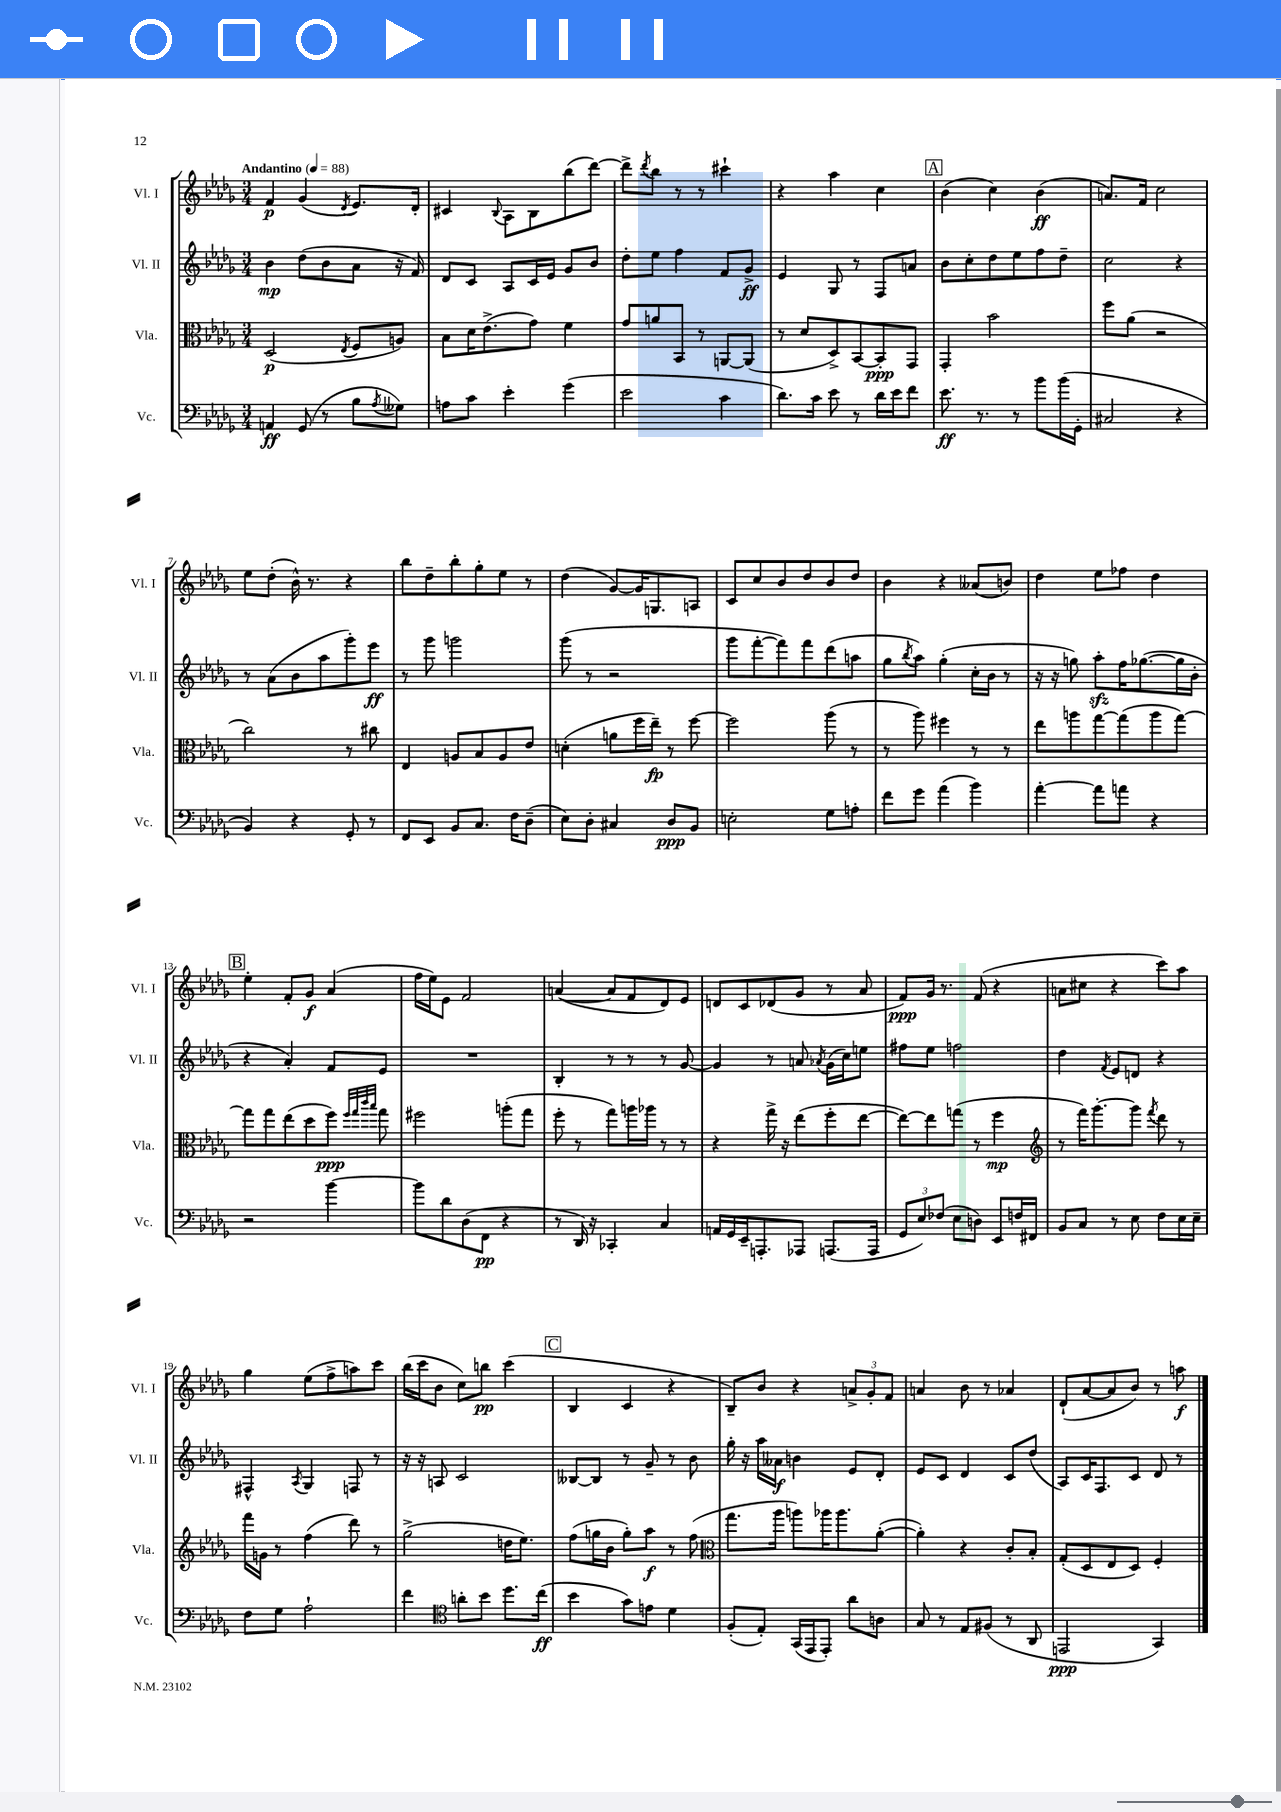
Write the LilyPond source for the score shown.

<<
\new StaffGroup <<
\new Staff = "s0" \with { instrumentName = "Vl. I" shortInstrumentName = "Vl. I" } {
    \clef treble \key des \major \numericTimeSignature \time 3/4 \tempo "Andantino" 4 = 88
    f'4\p ges'4( \acciaccatura { des'8 } ees'8.) des'16-. |
    cis'4 \appoggiatura { bes8 } aes8 bes8 bes''8( des'''8~) |
    des'''8-> \acciaccatura { des'''8 } bes''8 r8 r8 cis'''4-! |
    r4 aes''4 c''4 |
    \mark \markup { \box "A" } bes'4( c''4) bes'4\ff( |
    a'8.) f'16 c''2 |
    ees''8 des''8-.( bes'16-^) r8. r4 |
    bes''8 des''8-- bes''8-. ges''8-. ees''8 r8 |
    des''4( ges'8~) ges'16 g8. a8 |
    c'8 c''8 bes'8 des''8 bes'8 des''8 |
    bes'4 r4 aeses'8( b'8) |
    des''4 ees''8 fes''8 des''4 |
    \mark \markup { \box "B" } ees''4-. f'8-. ges'8\f aes'4( |
    f''16 ees''16) ees'8 f'2 |
    a'4~( a'8 f'8 des'8) ees'8 |
    d'8 c'8 des'8( ges'8 r8 aes'8 |
    f'8\ppp) ges'16 r8. f'8( r4 |
    a'8 cis''8 r4 c'''8) aes''8 |
    ges''4 ees''8( f''8-> a''8) c'''8 |
    bes''16( c'''16 bes'8 c''8) b''8\pp c'''4( |
    \mark \markup { \box "C" } bes4 c'4 r4 |
    bes8--) bes'8 r4 \tuplet 3/2 { a'8-> ges'8-. f'8 } |
    a'4 bes'8 r8 aes'4 |
    des'8-!( aes'8~ aes'8 bes'8) r8 a''8\f \bar "|." |
}
\new Staff = "s1" \with { instrumentName = "Vl. II" shortInstrumentName = "Vl. II" } {
    \clef treble \key des \major \numericTimeSignature \time 3/4
    bes'4\mp des''8( bes'8 aes'8 r16 f'16) |
    des'8 c'8 aes8 c'16 ees'16 ges'8 bes'8 |
    des''8-. ees''8 f''4 f'8 ges'8->\ff |
    ees'4 ges8 r8 f8 a'8 |
    \mark \markup { \box "A" } bes'8 c''8-. des''8 ees''8 f''8 des''8-- |
    c''2 r4 |
    r8 aes'8( bes'8 aes''8 ges'''8-.) ees'''8\ff |
    r8 ges'''8 g'''2 |
    ges'''8( r8 r2 |
    ges'''8 f'''8~-. f'''8) f'''8 des'''8( a''8 |
    ges''8 \acciaccatura { bes''8 } aes''8) ges''4-.( c''16-. bes'16 r8 |
    r16 r16 g''8) aes''8-.\sfz f''16 ges''8.~( ges''16 bes'16-. |
    \mark \markup { \box "B" } r4 aes'4-.) f'8 ees'8 |
    R2. |
    bes4-. r8 r8 r8 ges'8~ |
    ges'4 r8 a'8 \acciaccatura { aes'8 } ges'16( c''16) e''8 |
    fis''8 ees''8 f''2 |
    des''4 \acciaccatura { f'8 } ees'8 d'8 r4 |
    fis4-^ \acciaccatura { aes8 } ges4 f8 r8 |
    r16 r16 a8 c'2 |
    \mark \markup { \box "C" } beses8~ beses8 r8 ges'8-- r8 bes'8 |
    ges''16-. r16 aes''16 aeses'16\f b'4 ees'8 des'8-. |
    ees'8 c'8 des'4 c'8 des''8( |
    aes8) c'16 f8. c'8 des'8 r8 \bar "|." |
}
\new Staff = "s2" \with { instrumentName = "Vla." shortInstrumentName = "Vla." } {
    \clef alto \key des \major \numericTimeSignature \time 3/4
    des2\p( \acciaccatura { ees8 } f8 a8) |
    bes8 des'16 ees'8.->( ges'8) f'4 |
    ges'8 a'8 bes,8 r8 a,8~ a,8( |
    r8 des'8 des8->) bes,8~ bes,8-.\ppp ges,8 |
    \mark \markup { \box "A" } ges,4-. bes'2 |
    f''8 aes'8( r2 |
    c''2) r8 cis''8 |
    ees4 a8 bes8 a8 ees'8 |
    d'4-.( a'8 f''16 ees''16--\fp) r8 f''8~ |
    f''2 aes''8( r8 |
    r8 aes''8) fis''4 r8 r8 |
    ees''8 a''8 ges''8~ ges''8( a''8 ges''8~) |
    \mark \markup { \box "B" } ges''8 ges''8 ees''8( des''8 f''8\ppp) \grace { f''32 ges''32 c'''32 bes''32 } ges''8 |
    fis''2 a''8-.( ges''8 |
    f''8-. r8 ges''8) a''16 aes''16 r8 r8 |
    r4 ges''16-> r16 ees''8( f''8-. ees''8~ |
    ees''8~) ees''8 g''8( r8 f''4\mp |
    \clef treble r8 f'''16) ges'''8.~-. ges'''8 \acciaccatura { f'''8 } des'''8 r8 |
    f'''16 g'16 r8 f''4( des'''8) r8 |
    ges''2->( d''16 ees''8.) |
    \mark \markup { \box "C" } f''8( g''16 bes'16 g''8-.) aes''8\f r8 f''8( |
    \clef alto ges''8. aes''16 a''8) aes''16 aes''8. aes'8~-.( |
    aes'4-.) r4 c'8-. bes8-. |
    ges8-.( des8 ees8 des8) f4-. \bar "|." |
}
\new Staff = "s3" \with { instrumentName = "Vc." shortInstrumentName = "Vc." } {
    \clef bass \key des \major \numericTimeSignature \time 3/4
    a,4\ff ges,8( r8 bes8 \acciaccatura { aes8 } geses8) |
    a8 c'8 ees'4-. ges'4( |
    ees'2 c'4 |
    des'8.) c'16 ees'8 r8 des'16 ees'16 f'8 |
    \mark \markup { \box "A" } ees'8.\ff r8. r8 bes'8 bes'16( ges,16-. |
    cis2 r4 |
    bes,4) r4 ges,8-. r8 |
    f,8 ees,8 bes,8 c8. f16 des8--( |
    ees8) des8-. cis4 des8\ppp bes,8 |
    e2-. ges8 a8-. |
    f'8 ges'8 aes'4( bes'4) |
    aes'4~-. aes'8 a'8 r4 |
    \mark \markup { \box "B" } r2 bes'4~ |
    bes'8 des'8 des8( f,8\pp r4 |
    r8 des,16) r16 ces,4-. c4 |
    a,16 ges,16 ees,16-- a,,8.-. aes,,8 a,,8.( a,,16 |
    \tuplet 3/2 { ges,8 ees8) fes8( } ees8 d8) ees,8 f16 fis,16 |
    bes,8 c8 r8 ees8 f8 ees16 ees16-- |
    f8 ges8 aes2-! |
    f'4 \clef tenor a'8-. bes'8 des''8. c''16\ff( |
    \mark \markup { \box "C" } bes'4 ges'8) e'8 des'4 |
    f8-.( ees8-.) ges,16( ees,16 ees,8-.) aes'8 a8 |
    ges8 r8 ees8 fis8( r8 aes,8 |
    e,2\ppp ges,4) \bar "|." |
}
>>
>>
